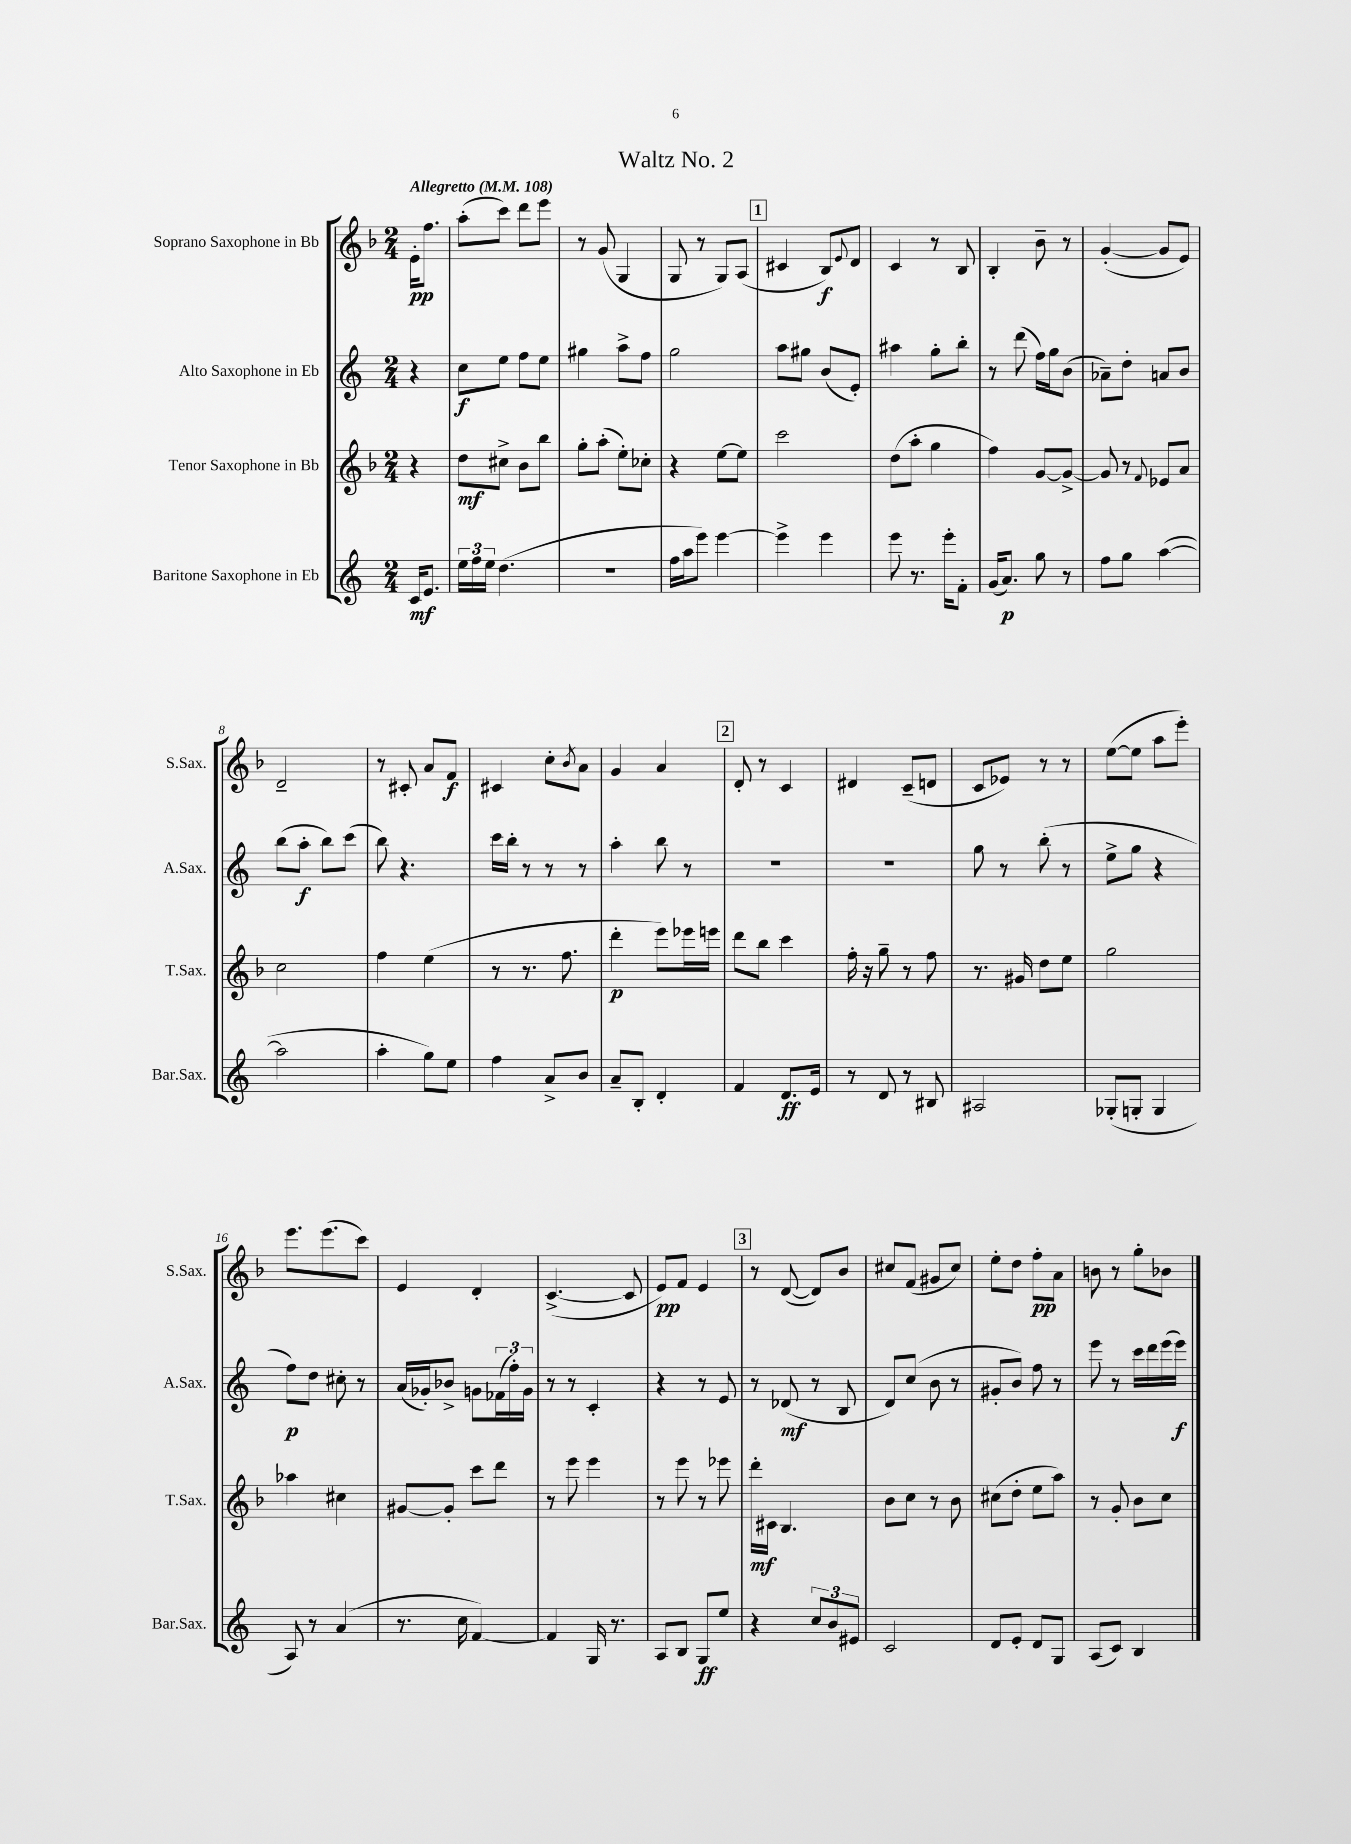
\header { title = "Waltz No. 2" }
<<
\new StaffGroup <<
\new Staff = "s0" \with { instrumentName = "Soprano Saxophone in Bb" shortInstrumentName = "S.Sax." } {
    \clef treble \key f \major \numericTimeSignature \time 2/4 \partial 4 \tempo "Allegretto" 4 = 108
    e'16-.\pp f''8. |
    a''8-.( c'''8) d'''8 e'''8 |
    r8 g'8( g4 |
    g8 r8 g8) a8( |
    \mark \markup { \box "1" } cis'4 bes8\f) \appoggiatura { e'8 } d'8 |
    c'4 r8 bes8 |
    bes4-. bes'8-- r8 |
    g'4~-.( g'8 e'8) |
    d'2-- |
    r8 cis'8-. a'8 f'8\f |
    cis'4 c''8-. \acciaccatura { bes'8 } a'8 |
    g'4 a'4 |
    \mark \markup { \box "2" } d'8-. r8 c'4 |
    dis'4 c'8--( d'8 |
    c'8 ees'8) r8 r8 |
    e''8~( e''8 a''8 e'''8-.) |
    e'''8. e'''8.( c'''8) |
    e'4 d'4-. |
    c'4.~->( c'8 |
    e'8\pp) f'8 e'4 |
    \mark \markup { \box "3" } r8 d'8~( d'8) bes'8 |
    cis''8 f'8( gis'8 cis''8) |
    e''8-. d''8 f''8-.\pp a'8 |
    b'8 r8 g''8-. bes'8 \bar "|." |
}
\new Staff = "s1" \with { instrumentName = "Alto Saxophone in Eb" shortInstrumentName = "A.Sax." } {
    \clef treble \key c \major \numericTimeSignature \time 2/4 \partial 4
    r4 |
    c''8\f e''8 f''8 e''8 |
    gis''4 a''8-> f''8 |
    g''2 |
    \mark \markup { \box "1" } a''8 gis''8 b'8( e'8-.) |
    ais''4 g''8-. b''8-. |
    r8 d'''8( f''16) g''16 b'8( |
    aes'8--) d''8-. a'8 b'8 |
    b''8( a''8-.\f b''8) c'''8( |
    b''8) r4. |
    c'''16 b''16-. r8 r8 r8 |
    a''4-. b''8 r8 |
    \mark \markup { \box "2" } R2 |
    R2 |
    g''8 r8 b''8-.( r8 |
    e''8-> g''8 r4 |
    f''8\p) d''8 cis''8-. r8 |
    a'16( ges'16-.) bes'8-> g'8 \tuplet 3/2 { fes'16( f''16-.) g'16 } |
    r8 r8 c'4-. |
    r4 r8 e'8 |
    \mark \markup { \box "3" } r8 des'8\mf( r8 b8 |
    d'8) c''8( b'8 r8 |
    gis'8-. b'8) f''8 r8 |
    e'''8 r8 c'''16 d'''16 e'''16( e'''16\f) \bar "|." |
}
\new Staff = "s2" \with { instrumentName = "Tenor Saxophone in Bb" shortInstrumentName = "T.Sax." } {
    \clef treble \key f \major \numericTimeSignature \time 2/4 \partial 4
    r4 |
    d''8\mf cis''8-> bes'8 bes''8 |
    g''8-. a''8-.( e''8-.) ces''8-. |
    r4 e''8~ e''8 |
    \mark \markup { \box "1" } c'''2 |
    d''8( a''8-. g''4 |
    f''4) g'8~ g'8~-> |
    g'8 r8 \appoggiatura { f'8 } ees'8 a'8 |
    c''2 |
    f''4 e''4( |
    r8 r8. f''8. |
    d'''4-.\p e'''8) ees'''16 e'''16 |
    \mark \markup { \box "2" } d'''8 bes''8 c'''4 |
    f''16-. r16 g''8-- r8 f''8 |
    r8. gis'16 d''8 e''8 |
    g''2 |
    aes''4 cis''4 |
    gis'8~ gis'8-. c'''8 d'''8 |
    r8 e'''8 e'''4 |
    r8 e'''8 r8 ees'''8 |
    \mark \markup { \box "3" } d'''16-.\mf cis'16 bes4. |
    bes'8 c''8 r8 bes'8 |
    cis''8( d''8-. e''8 a''8) |
    r8 g'8-. bes'8 c''8 \bar "|." |
}
\new Staff = "s3" \with { instrumentName = "Baritone Saxophone in Eb" shortInstrumentName = "Bar.Sax." } {
    \clef treble \key c \major \numericTimeSignature \time 2/4 \partial 4
    c'16\mf e'8. |
    \tuplet 3/2 { e''16 f''16 e''16 } d''4.( |
    r2 |
    f''16 a''16 e'''8) e'''4~ |
    \mark \markup { \box "1" } e'''4-> e'''4 |
    e'''8 r8. e'''16-. f'8-. |
    g'16( a'8.\p) g''8 r8 |
    f''8 g''8 a''4~( |
    a''2 |
    a''4-. g''8) e''8 |
    f''4 a'8-> b'8 |
    a'8-- b8-. d'4-. |
    \mark \markup { \box "2" } f'4 d'8.\ff e'16 |
    r8 d'8 r8 bis8 |
    ais2 |
    ges8-.( g8-. g4 |
    a8) r8 a'4( |
    r8. c''16 f'4~) |
    f'4 g16 r8. |
    a8 b8 g8\ff e''8 |
    \mark \markup { \box "3" } r4 \tuplet 3/2 { c''8 b'8 eis'8 } |
    c'2 |
    d'8 e'8-. d'8 g8 |
    a8( c'8) b4 \bar "|." |
}
>>
>>
